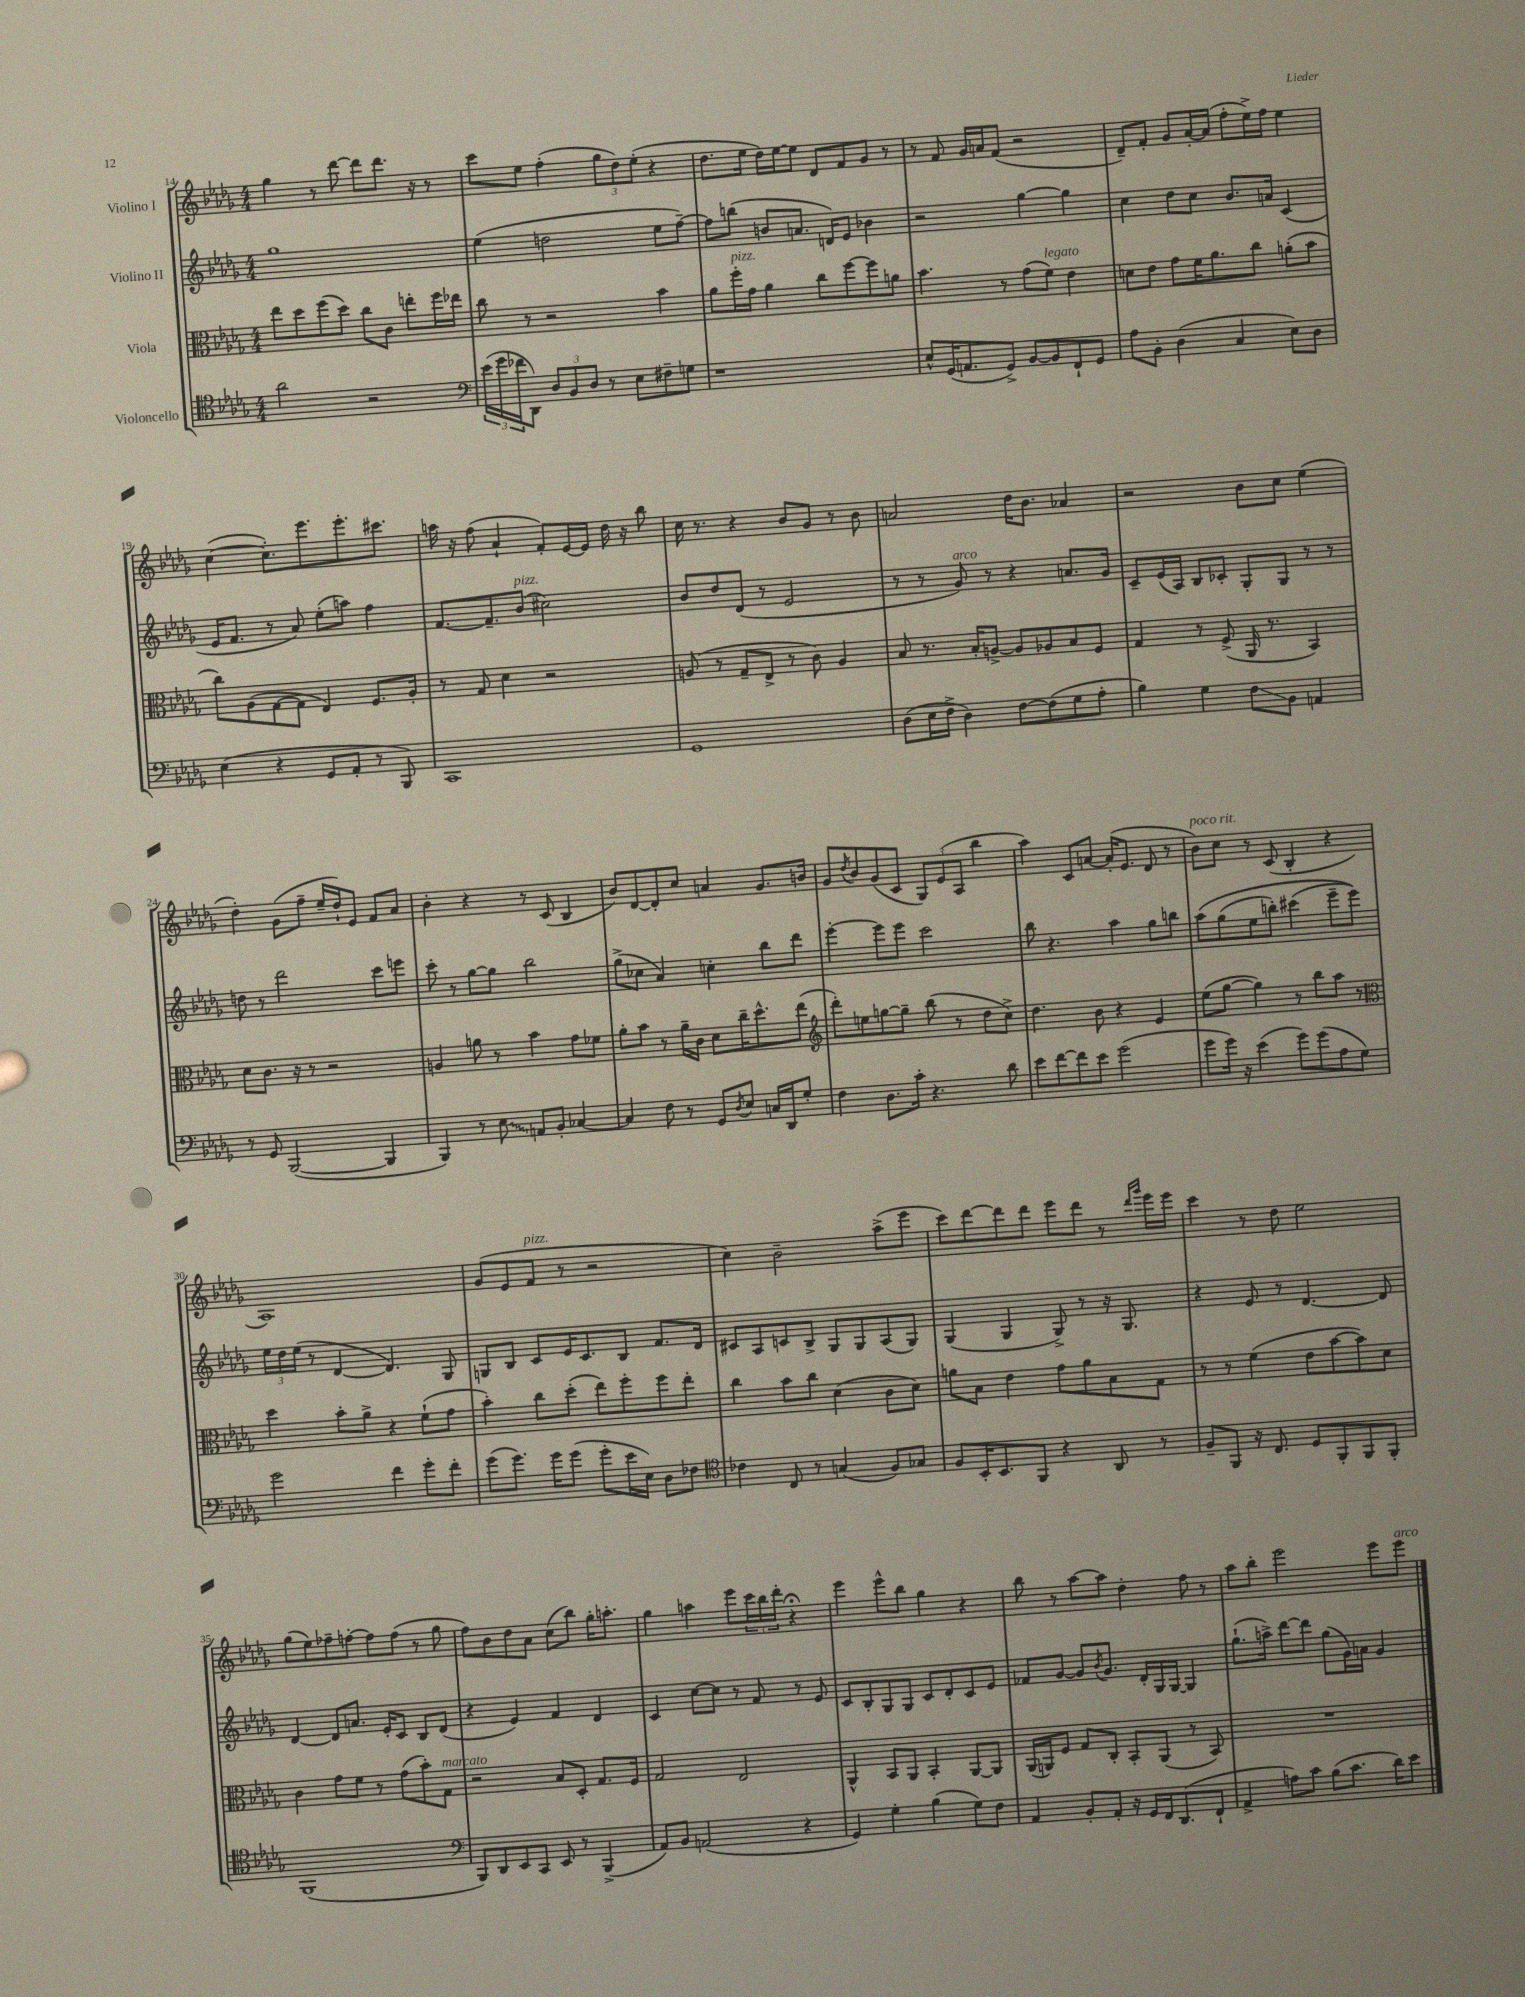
<<
\new StaffGroup <<
\new Staff = "s0" \with { instrumentName = "Violino I" } {
    \clef treble \key des \major \numericTimeSignature \time 4/4
    ges''4 r8 des'''8~ des'''8 des'''8. r16 r8 |
    c'''8 ees''8 f''4-.( \tuplet 3/2 { ges''8 des''8) ees''8-.( } r4 |
    des''8. ees''16 des''16) ees''16~ ees''8 des'8 f'8 ges'8 r8 |
    r8 f'8 ges'16 a'16 f'8( r2 |
    des'8--) f'8-. ges'8 aes'16~-. aes'16( f''8-. ees''16->) f''16 ees''4 |
    c''4~( c''8.-.) ees'''8. ees'''8.-. cis'''8. |
    a''16 r16 f''8( aes'4-! f'8-.) ees'16~ ees'16 des''16 r16 bes''8 |
    c''16 r8. r4 bes'8 ges'8 r8 bes'8 |
    a'2 des''16 bes'8. aes'4 |
    r2 bes'8 c''8 ees''4( |
    des''4-.) ges'8( f''8-- ees''16-- des''16-!) ees'8 f'8 aes'8 |
    bes'4-. r4 r8 c'8( bes4 |
    bes'8) des'8~ des'8-. c''8 a'4 ges'8. b'16 |
    ges'8 \acciaccatura { des''8 } bes'8 ges'8( c'8 \tuplet 3/2 { ges8) ees'8( aes8 } bes''4 |
    aes''4) c'8 a'8~ a'16-.( ees'8. des'8 r8 |
    bes'8^\markup { \italic "poco rit." }) c''8 r8 c'8( bes4-. r4 |
    aes1) |
    ges'8( ees'8 f'8^\markup { \italic "pizz." } r8 r2 |
    c''4) bes'2-- aes''8->( ees'''8 |
    c'''8) des'''8~ des'''8 des'''8 ees'''8 des'''8 r8 \grace { des'''16 ges'''16 } ees'''16 ees'''16 |
    c'''4 r8 des''8 ees''2 |
    ges''8( ees''8) fes''8-- f''8~-. f''8 f''8( r8 ges''8 |
    f''8) bes'8 des''8 aes'8 c''8( bes''8) ges''16-. a''8.-. |
    ges''4 a''4 ees'''8 \tuplet 3/2 { c'''16 bes''16 des'''16-. } r4\fermata |
    ees'''4 ees'''8-^ bes''8 ges''4 r4 |
    bes''8 r8 aes''8~ aes''8 des''4-. f''8 r8 |
    aes''8 bes''8-. ees'''2 ees'''8 ees'''8^\markup { \italic "arco" } \bar "|." |
}
\new Staff = "s1" \with { instrumentName = "Violino II" } {
    \clef treble \key des \major \numericTimeSignature \time 4/4
    ges''1 |
    ees''4( d''2 ees''8 f''8~--) |
    f''8 b''8( b'8 a'8. d'16) ees'8 bes'4 |
    r2 ges''4~ ges''4 |
    c''4 des''8 c''8 bes'8. a'16 c'4( |
    ees'16 f'8. r8 aes'8) ees''8-.( a''8) f''4 |
    f'8.~ f'8.-- bes'8^\markup { \italic "pizz." }( cis''2) |
    bes'8 des''8 des'8( r8 ees'2 |
    r8 r8 ges'8^\markup { \italic "arco" }) r8 r4 a'8. ges'16 |
    c'8-- ees'16( aes16) bes8 ces'8-. ges8-. ges8 r8 r8 |
    d''8 r8 des'''2 c'''8 e'''8 |
    c'''8-. r8 ges''8~ ges''8 bes''2 |
    ges''8->( ces''8 aes'4) c''4-. bes''8 des'''8 |
    ees'''4~-. ees'''8 ees'''8 c'''2 |
    bes''8 r4. aes''4 ges''8 b''8 |
    aes''8\( ges''8( ees''8 b''8-.) cis'''4( ees'''8-- ees'''8)\) |
    \tuplet 3/2 { ees''16 des''16 ees''16( } r8 des'4~ des'4.) ges8 |
    g8 bes8 c'8 ees'16 c'8. bes8 f'8. des'16 |
    cis'8 aes8 c'8 bes8-> ges8 ges8 aes8( ges8) |
    ges4( ges4 ges8->) r8 r16 ges8. |
    r4 ees'8 r8 des'4.~ des'8 |
    des'4~ des'8 a'8. ees'16-. c'8 bes8 des'8( |
    r4 ees'4) f'4 des'4 |
    c'4 c''8~ c''8 r8 f'8 r8 ees'8 |
    c'8 bes8-. ges8 ges8 c'8 des'8-. c'8 ees'8 |
    fes'8 ges'8~ ges'8 \acciaccatura { bes'8 } ges'8. des'16-. ges16 ges16~ ges4 |
    ges''8.-!( a''16->) des'''8~ des'''8 ges''8( ges'16) a'16 ges'4 \bar "|." |
}
\new Staff = "s2" \with { instrumentName = "Viola" } {
    \clef alto \key des \major \numericTimeSignature \time 4/4
    ees''8 des''8 f''8( des''8) c''8 c'8 e''8-. f''16 ees''16 |
    c''8 r8 r2 bes'4 |
    aes'8 f''16-.^\markup { \italic "pizz." } ges'16 aes'4 c''8 f''8~ f''8 a'8 |
    bes'4. r8 ges'8( f'8^\markup { \italic "legato" }) ees'4 |
    d'8 ees'8 ges'8 f'16 aes'8. c''8 a'8-.( bes'8 |
    c''8) aes8( ges8~ ges8 ees4) f8. aes16-. |
    r8 ges8 des'4 r2 |
    a8( r8 ges8-- ees8-> r8 c'8) a4 |
    bes8 r8. bes16-. a8~-> a8 aes8 bes8 f8 |
    ges4 r8 f8->( aes,16 r8. bes,4) |
    des'8 c'8. r16 r8 r2 |
    a4 a'8 r8 bes'4 ges'8 fes'8 |
    aes'8-. bes'8 r8 aes'16-- c'16 des'8 c''16-- des''8.-^ ees''8( |
    \clef treble des'''8-.) e''8 g''8~ g''8-- bes''8( r8 des''8 c''8->) |
    des''4. bes'8 r4 ees'4 |
    ees''8( ges''8~ ges''4) r8 bes''8 aes''8 r8 |
    \clef alto des''4 bes'8-. aes'8-> r4 f'8-!( ges'8 |
    bes'4-.) c''8 des''8-.( ees''8) f''8-. f''8 ees''8-. |
    c''4 bes'8 c''8 des'4( c'8 des'8) |
    a'8 bes8 ees'4 ges'8 a'8 bes8 ges8 |
    r8 r8 f'4( ees'8 bes'8~ bes'8) des'8 |
    c'4 ges'8 f'8 r8 ges'8( bes'8-.) ges8^\markup { \italic "marcato" } |
    r2 bes8 des8-. ges8. f16 |
    ges2 ees2 |
    aes,4-^ bes,8 aes,8 bes,4-. aes,8~ aes,8 |
    aes,16( a,16) f8 ges8 c8-. bes,8-. a,8( r8 bes,8) |
    R1 \bar "|." |
}
\new Staff = "s3" \with { instrumentName = "Violoncello" } {
    \clef tenor \key des \major \numericTimeSignature \time 4/4
    aes'2 r2 |
    \clef bass \tuplet 3/2 { ees'16( ges'16 fes'16 } des,8) \tuplet 3/2 { des8 bes,8 des8 } r8 ees8 fis8-- g8 |
    r1 |
    ees8-^ ges,16( a,8. ges,8->) bes,8~ bes,8 f,8-! ges,8 |
    aes8 bes,8-. des4( c4 ees8) des8 |
    ees4( r4 ges,8 aes,8-. r8 bes,,8) |
    c,1 |
    ges,1 |
    des8( ees16 f16-> des4) f8~ f8( ges8 aes8-. |
    bes4) ges4 f8\glissando bes,8 a,4 |
    r8 ges,8 bes,,2~( bes,,4 |
    bes,,4) r8 \once \override Glissando.style = #'zigzag ees8\glissando a,8 bes,8-. ces4~ |
    ces4 f8 r8 ges,8 \acciaccatura { des8 } ees8 c16 des,16 ges8-. |
    f4 des8. c'16-. r4. des'8 |
    ees'8 f'8~ f'8 ees'8 ges'2( |
    ges'8 ges'16) r16 ees'4( ges'8) ges'8( aes8 ges8) |
    ges'2 f'4 ges'8-. f'8-. |
    ges'8( ges'8.) ges'16 ges'8( ges'8-. ees'16 ees16) des8 fes8 |
    \clef tenor ces'4 c8 r8 g4( f8) ges8 |
    f8 bes,16-. bes,8. f,8 r4 aes,8 r8 |
    f8-- f,8 r16 c8. des8 f,8-. f,8 f,8-. |
    f,1( |
    \clef bass bes,,8) des,8 ees,8 c,8 ees,8 r8 bes,,4->( |
    aes,8) bes,8 a,2( r4 |
    ges,4) ges4-. bes4( ges8) f8 |
    aes,4 bes,8-. aes,8-. r16 ges,16 f,16 des,8.( f,8-! |
    aes,4-> a8) c'8 bes8( c'8. des'16) ees'8 \bar "|." |
}
>>
>>
\layout { \context { \Score currentBarNumber = #14 } }
